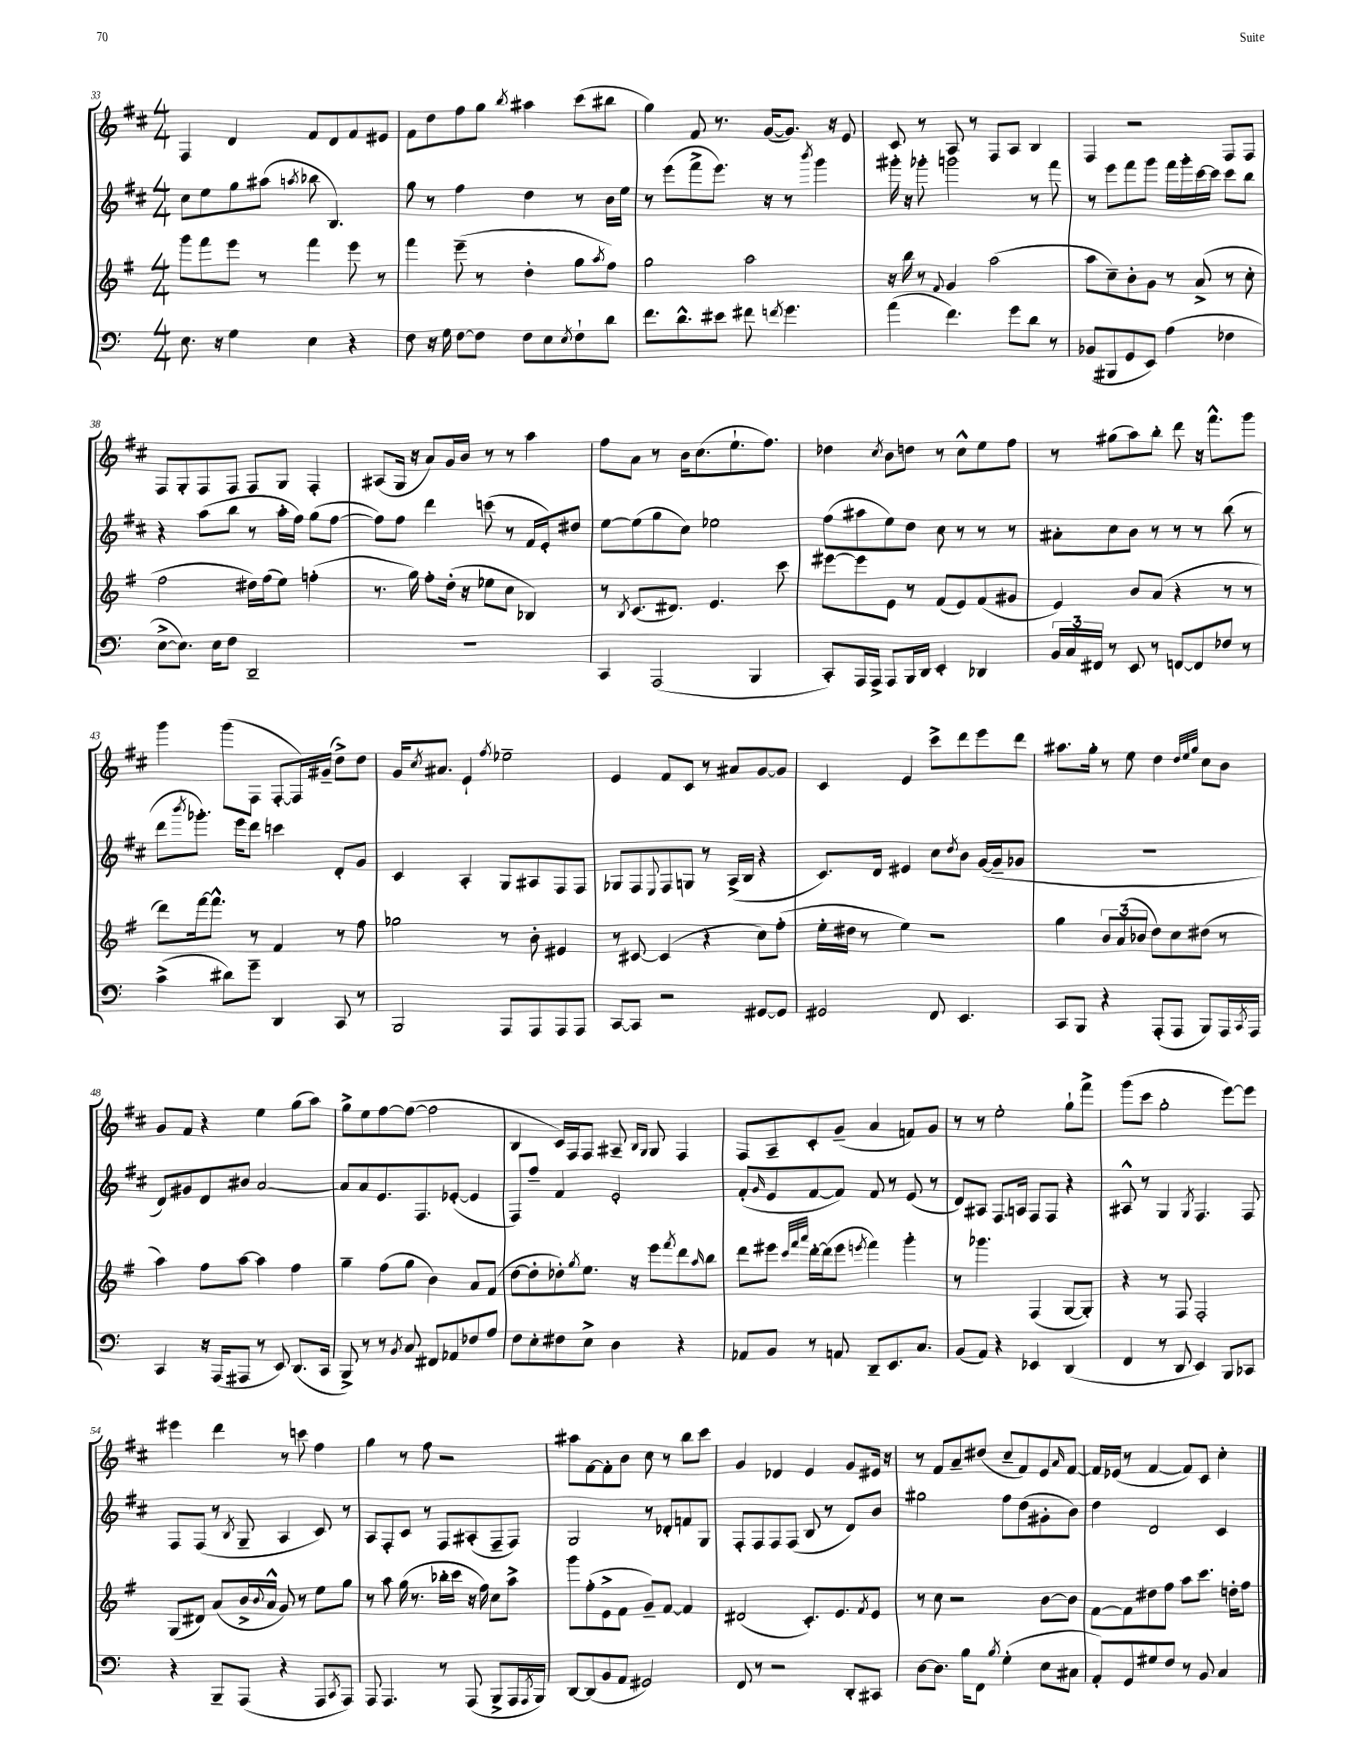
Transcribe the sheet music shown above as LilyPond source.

<<
\new StaffGroup <<
\new Staff = "s0" {
    \clef treble \key d \major \numericTimeSignature \time 4/4
    fis4 d'4 fis'8 d'8 fis'8 eis'8 |
    fis'8 d''8 fis''8 g''8 \acciaccatura { b''8 } ais''4 cis'''8( bis''8 |
    g''4) fis'8 r8. g'16~( g'8.) r16 e'8 |
    cis'8 r8 a8 r8 fis8 a8 b4 |
    fis4 r2 fis8 fis8 |
    fis8 g8-. fis8 fis8 fis8 g8 fis4-. |
    ais8( g16 r16 a'8) g'16 b'16 r8 r8 a''4 |
    fis''8 a'8 r8 b'16 cis''8.( e''8.-! fis''8.) |
    des''4 \acciaccatura { cis''8 } b'8 d''8 r8 cis''8-^ e''8 fis''8 |
    r8 gis''8( a''8) b''8-. d'''8 r16 fis'''8.-^ g'''8 |
    g'''4 g'''8( fis8 fis8~-. fis16) gis'16--( d''8->) d''8 |
    g'16 \acciaccatura { cis''8 } ais'8. e'4-! \acciaccatura { fis''8 } ees''2-- |
    e'4 fis'8 cis'8 r8 ais'8 g'8~ g'8 |
    cis'4 e'4 cis'''8-> d'''8 e'''8 d'''8 |
    ais''8. g''16-. r8 e''8 d''4 \grace { d''32 e''32 g''32 } cis''8 b'8 |
    g'8 fis'8 r4 e''4 g''8( a''8) |
    g''8-> e''8 fis''8~ fis''8~( fis''2 |
    b4 cis'16) fis16 fis8 ais8-- \grace { b16 g16 } g8 fis4 |
    fis8 a8-- cis'8-. g'8--( a'4 f'8) g'8 |
    r8 r8 e''2-. g''8-! fis'''8-> |
    g'''8( cis'''8 g''2-. e'''8~) e'''8 |
    eis'''4 d'''4 r8 c'''8 fis''4 |
    g''4 r8 fis''8 r2 |
    ais''8 fis'8~ fis'8-. b'8 cis''8 r8 b''8 cis'''8 |
    g'4 des'4 e'4 g'8 eis'16 r16 |
    r8 fis'8 a'8-- dis''8( cis''8-- fis'8) e'8 \grace { a'16 } fis'8~ |
    fis'16 ees'16( r8 fis'4~ fis'8) cis'8 cis''4-. \bar "|." |
}
\new Staff = "s1" {
    \clef treble \key d \major \numericTimeSignature \time 4/4
    cis''8 e''8 g''8 ais''8( \acciaccatura { a''8 } bes''8 b4.) |
    g''8 r8 fis''4 d''4 r8 b'16 e''16 |
    r8 e'''8( fis'''8-> e'''8.) r16 r8 \acciaccatura { b'''8 } g'''4 |
    gis'''16-. r16 ges'''8-. g'''2 r8 fis'''8 |
    r8 e'''8 fis'''8 g'''8 fis'''16 g'''16-. cis'''16~ cis'''16 cis'''8 b''8 |
    r4 a''8( b''8 r8 a''16-. fis''16) g''8( fis''8~ |
    fis''8) fis''8 d'''4 c'''8( r8 fis'16 e'16-.) dis''8 |
    e''8~ e''8( g''8 cis''8) ees''2 |
    fis''8( ais''8 e''8) d''8 cis''8 r8 r8 r8 |
    ais'8-. cis''8 b'8 r8 r8 r8 b''8( r8 |
    d'''8 \acciaccatura { b'''8 } ges'''8.-.) e'''16 d'''8 c'''4 d'8-. g'8 |
    cis'4 a4-. g8 ais8 fis8 fis8 |
    ges8 fis8 \appoggiatura { e8 } fis8 g8 r8 a16->( b16 r4 |
    cis'8.) d'16 eis'4 cis''8 \acciaccatura { d''8 } b'8 g'16~( g'16-- ges'8 |
    R1 |
    d'8) gis'8 d'8 bis'8 a'2~ |
    a'8 a'8 e'8. fis8. ees'8~-.( ees'4 |
    fis8) fis''8-- fis'4 e'2-. |
    fis'8-.( \grace { g'16 } e'8 fis'8~ fis'8) fis'8 r8 e'8( r8 |
    d'8) ais8 fis8. a16 fis8 fis8 r4 |
    ais8-^ r8 g4 \acciaccatura { g8 } fis4. fis8 |
    fis8 fis8( r8 \acciaccatura { b8 } g8-- a4 cis'8) r8 |
    a8 fis8-. cis'8 r8 fis8 ais8-.( fis8-- fis8) |
    g2 r8 des'8-. f'8 g8 |
    fis8-. fis8 fis8 fis8( b8 r8 d'8) b'8 |
    gis''2 fis''8 d''8( gis'8-. b'8) |
    d''4 d'2 cis'4 \bar "|." |
}
\new Staff = "s2" {
    \clef treble \key g \major \numericTimeSignature \time 4/4
    g'''8 fis'''8 e'''8 r8 fis'''4 e'''8 r8 |
    fis'''4 e'''8--( r8 d''4-. g''8 \acciaccatura { a''8 } fis''8) |
    g''2 a''2 |
    r16 b''16 r8 \appoggiatura { fis'8 } g'4 a''2( |
    a''8 c''8--) b'8-. g'8 r8 a'8->( r8 c''8-. |
    fis''2 dis''16) fis''16( e''8) f''4-.( |
    r8. g''16) fis''8-. d''16-.( r16 ees''8 c''8 bes4) |
    r8 \acciaccatura { b8 } c'8.( dis'8.) e'4. c'''8 |
    eis'''8~ eis'''8 e'8 r8 fis'8( e'8) fis'8( gis'8 |
    e'4) b'8 a'8( r4 r8 r8 |
    d'''8) fis'''16~ fis'''8.-^ r8 fis'4 r8 fis''8 |
    ges''2 r8 b'8-. eis'4 |
    r8 cis'8~ cis'4( r4 c''8) fis''8-.( |
    e''16-. dis''16 r8 e''4) r2 |
    g''4 \tuplet 3/2 { b'8 a'8( bes'8 } d''8) c''8 dis''8( r8 |
    a''4) fis''8 a''8~ a''4 fis''4 |
    g''4-- fis''8( g''8 b'4) a'8 fis'8( |
    d''8~ d''8-. des''8-.) \acciaccatura { g''8 } e''8. r16 e'''8 \acciaccatura { fis'''8 } d'''8 \grace { a''16 } b''8 |
    d'''8 eis'''8 \grace { c'''32 fis'''32 a'''32 } d'''16~-. d'''16( eis'''8 \acciaccatura { e'''8 } fis'''4) g'''4-. |
    r8 ges'''4. fis4( g8~ g8-.) |
    r4 r8 fis8 fis2-. |
    g8( dis'8) a'8( b'16-> \appoggiatura { b'8 } a'16-^ g'8) r8 e''8 g''8 |
    r8 a''8 g''16( r8. bes''16-. c'''16 r16 fis''16) c''8 a''8-> |
    g'''8 fis''8-.( e'8-> fis'8 g'8--) fis'8~ fis'4 |
    dis'2( c'8.-.) e'8. \acciaccatura { fis'8 } e'8 |
    r8 c''8 r2 b'8~ b'8 |
    fis'8~ fis'8 dis''8 fis''8 a''8 c'''8. d''16-. fis''8 \bar "|." |
}
\new Staff = "s3" {
    \clef bass \key c \major \numericTimeSignature \time 4/4
    e8. r16 g4 e4 r4 |
    f8 r16 g16 f8~ f8 f8 e8 \acciaccatura { e8 } f8-! d'8 |
    f'8. d'8.-^ eis'8 fis'8 \acciaccatura { f'8 } g'4. |
    a'4( f'4.) g'8 d'8 r8 |
    bes,8( bis,,8 g,8 e,8) a4( fes4 |
    e8~-> e8.) e16 f8 d,2-- |
    R1 |
    c,4 a,,2( b,,4 |
    c,8-.) a,,16 a,,16-> a,,8 b,,16 d,16 e,4-. des,4 |
    \tuplet 3/2 { b,16 c16 fis,16 } r8 e,8 r8 f,8~ f,8 fes8 r8 |
    c'4->( dis'8) g'8-- d,4 c,8 r8 |
    b,,2 a,,8 a,,8 a,,8 a,,8 |
    c,8~ c,8 r2 gis,8~ gis,8 |
    gis,2 f,8 e,4. |
    c,8 b,,8 r4 a,,8-.( a,,8 b,,8) a,,16 \acciaccatura { c,8 } a,,16 |
    c,4 r16 a,,16( ais,,8 r8 e,8) d,8.( c,16 |
    b,,8->) r8 r8 \acciaccatura { b,8 } c8 fis,8 aes,8 fes8 a8 |
    f8 e8-. fis8 e8-> d4 r4 |
    aes,8 b,8 r8 a,8 d,8-- e,8. c8. |
    b,8( a,8) r4 ees,4 d,4( |
    f,4 r8 d,8 e,4) b,,8 ces,8 |
    r4 b,,8-- a,,8( r4 a,,8 \acciaccatura { c,8 } a,,8) |
    a,,8 a,,4. r8 a,,8( b,,8-> a,,16 \acciaccatura { a,,8 } b,,16) |
    d,8~ d,8( b,8 a,8 gis,2) |
    f,8 r8 r2 d,8-. cis,8 |
    d8~ d8. b16 f,8 \acciaccatura { b8 } g4-.( e8 cis8 |
    a,8-.) g,8 gis8 f8 r8 b,8 c4 \bar "|." |
}
>>
>>
\layout { \context { \Score currentBarNumber = #33 } }
